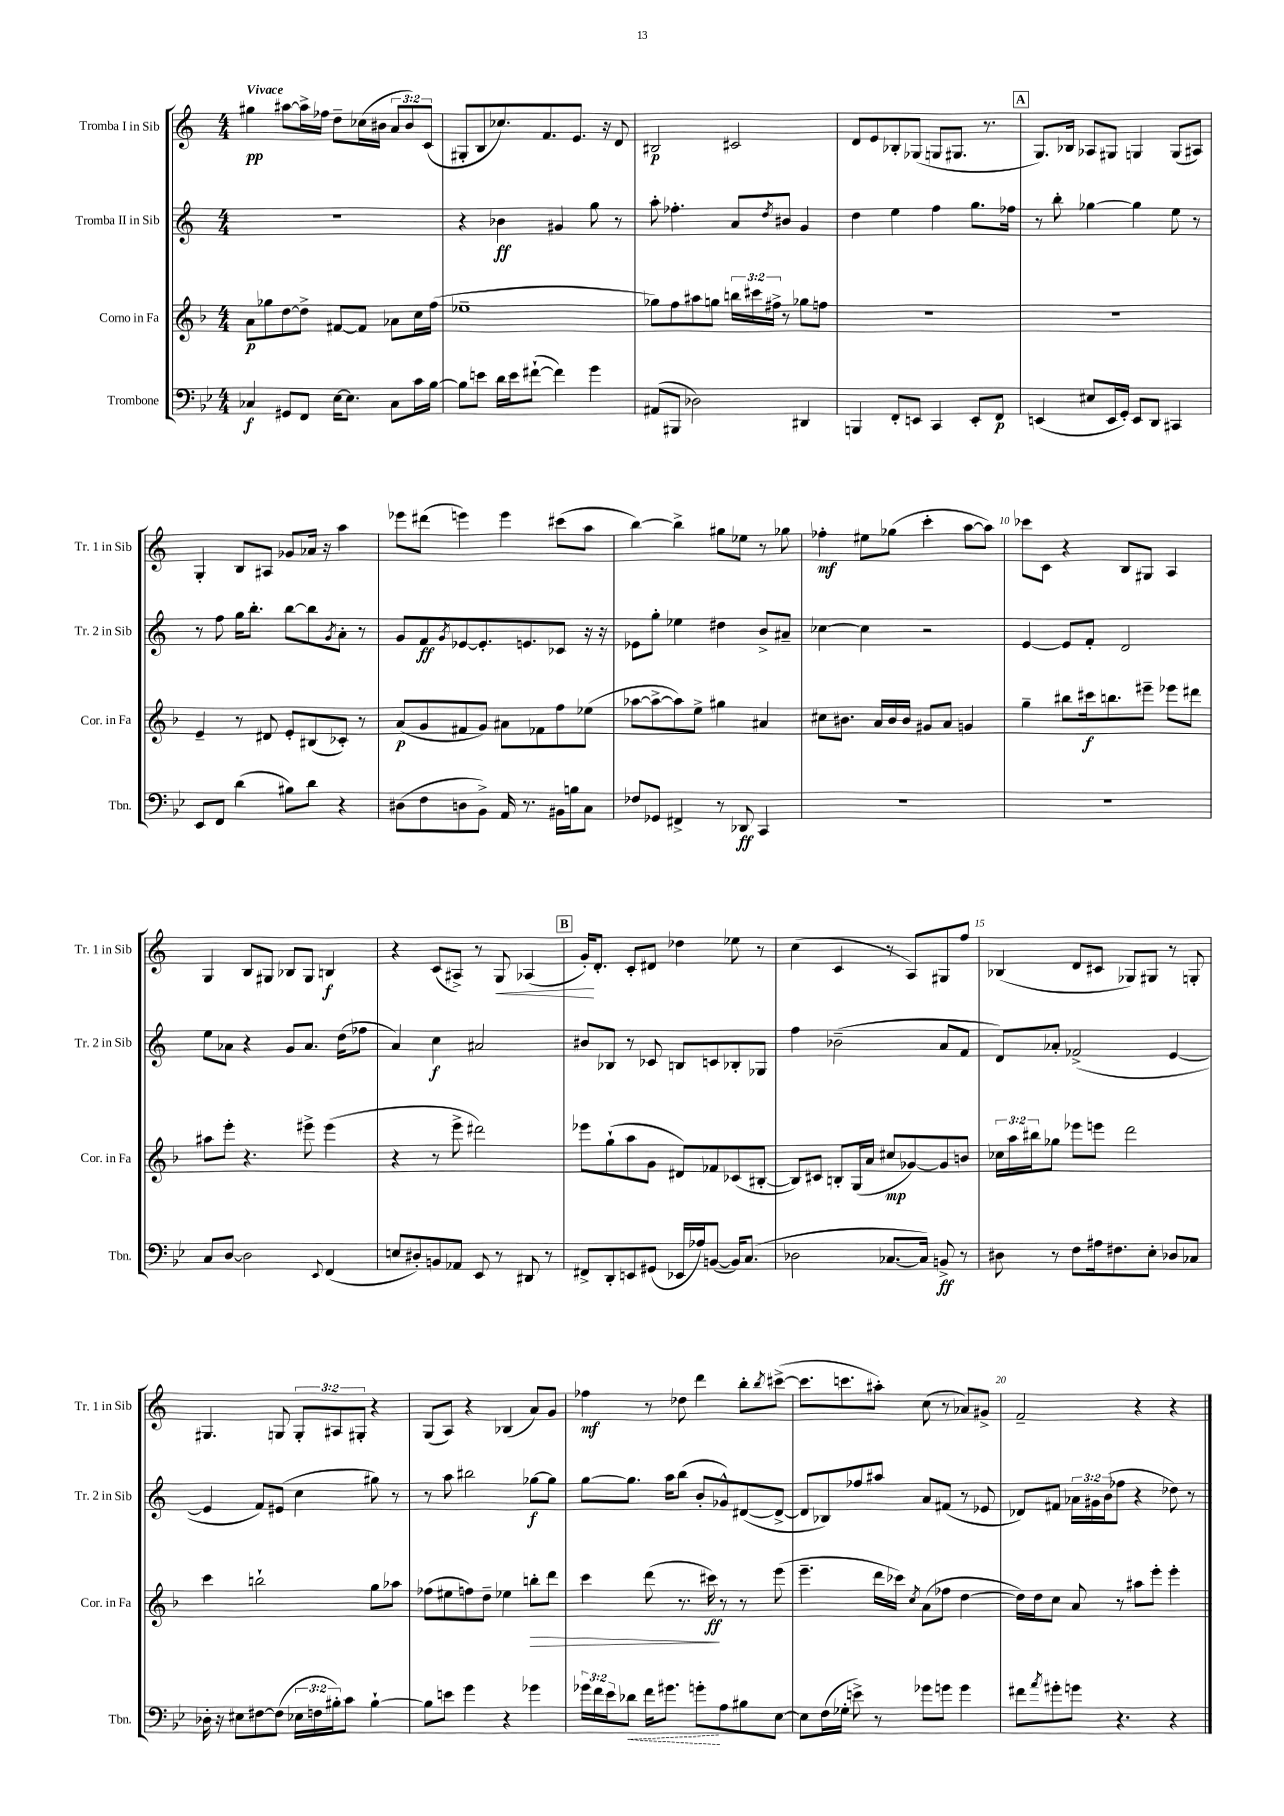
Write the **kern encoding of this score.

**kern	**kern	**kern	**kern
*staff4	*staff3	*staff2	*staff1
*clefF4	*clefG2	*clefG2	*clefG2
*k[b-e-]	*k[b-]	*k[]	*k[]
*M4/4	*M4/4	*M4/4	*M4/4
4C-/	8a\L	1r	4gg#\
.	8gg-\	.	.
8GG#/L	[8dd\	.	[8aa#\L
8FF/J	8dd^\]J	.	16aa#^\]L
.	.	.	16ff-\JJ
[16E-\LK	[8f#/L	.	8dd~\L
8.E-\]J	.	.	.
.	8f#/]J	.	(16cc-\L
.	.	.	16b#\JJ
8C-\L	8a-\L	.	12a/L
.	.	.	12b#/)
16c\L	16cc\L	.	.
.	.	.	(12c/J
[16B-\JJ	(16ff\JJ	.	.
=	=	=	=
8B-\]L	1ee-~	4r	8G#'/L
8e\J	.	.	8B/
16d\LL	.	4b-\	8.cc-/)
16e\J	.	.	.
([8f#`\J	.	.	.
.	.	.	8.f/
4f#\])	.	4g#/	.
.	.	.	8.e/J
4g\	.	8gg\	.
.	.	.	16r
.	.	8r	8d/
=	=	=	=
(8AA#/L	8gg-\L)	8aa'\	2B#/
8BBB#/J	8ff\	4.ff-'\	.
2D-\)	8aa#\	.	.
.	8gg\J	.	.
.	24bb\LL	8a/L	2c#/
.	24ccc#\	.	.
.	24ff#^\JJ	.	.
.	.	8qdd/	.
.	8r	8b#/J	.
4DD#/	8gg-\L	4g/	.
.	8ff\J	.	.
=	=	=	=
4BBB/	1r	4dd\	8d/L
.	.	.	8e/
8FF'/L	.	4ee\	8B-'/
8EE/J	.	.	(8G-/J
4CC/	.	4ff\	8G/L
.	.	.	8.G#/J
8EE'/L	.	8.gg\L	.
.	.	.	8.r
8FF/J	.	.	.
.	.	16ff-\Jk	.
=	=	=	=
(4EE/	1r	8r	8.G/L)
.	.	8bb'\	.
.	.	.	16B-/Jk
8E#/L	.	[4gg-\	8A-/L
16EE/L	.	.	8G#/J
16GG'/JJ)	.	.	.
8EE/L	.	4gg-\]	4G/
8DD/J	.	.	.
4CC#/	.	8ee\	(8G/L
.	.	8r	8A#/J)
=	=	=	=
8EE-/L	4e~/	8r	4G'/
8FF/J	.	8ff\	.
(4d\	8r	16gg\LK	8B/L
.	.	8.bb'\J	.
.	8d#/	.	8A#/J
8B#\L)	8e'/L	[8bb\L	8g-/L
8d\J	(8B#/	8bb\]	16a-/Jk
.	.	.	16r
.	.	8qg/	.
4r	8c-'/J)	8a'\J	4aa\
.	8r	8r	.
=	=	=	=
(8D#\L	(8a/L	8g/L	8eee-\L
8F\	8g/	8f/	(8ddd#\J
.	.	8qg/	.
8D\	8f#/	[8e-/	4eee\)
8BB-^\J)	8g/J)	8.e-'/]	.
16AA/	8a#\L	.	4eee\
8.r	.	8.e/	.
.	8f-\	.	.
16BB#\LL	8ff\	8c-/J	(8ccc#\L
16B\J	.	.	.
8C\J	(8ee-\J	16r	8aa\J
.	.	16r	.
=	=	=	=
8F-/L	[8aa-\L	8e-\L	[4bb\)
8GG-/J	8aa-^\_	8gg'\J	.
4FF#^/	8aa-\])	4ee-\	4bb^\]
.	8ee^\J	.	.
8r	4gg#\	4dd#\	8gg#\L
8DD-/	.	.	8ee-\J
4CC/	4a#/	8b^/L	8r
.	.	8a#~/J	8gg-\
=	=	=	=
1r	8cc#\L	[4cc-\	4ff-'\
.	8.b#\J	.	.
.	.	4cc-\]	8ee#\L
.	16a/LL	.	.
.	16b#/	.	(8gg-\J
.	16b#/JJ	.	.
.	8g#/L	2r	4ccc'\
.	8a/J	.	.
.	4g/	.	[8aa\L
.	.	.	8aa\]J)
=	=	=	=
1r	4gg~\	[4e/	8ccc-\L
.	.	.	8c\J
.	8bb#\L	8e/]L	4r
.	16ccc#\k	8f'/J	.
.	8.bb\	.	.
.	.	2d/	8B/L
.	8eee#~\J	.	8G#/J
.	8eee-\L	.	4A/
.	8ddd#\J	.	.
=	=	=	=
8C/L	8aa#\L	8ee\L	4G/
[8D/J	8eee'\J	8a-\J	.
2D\]	4.r	4r	8B/L
.	.	.	8G#/J
.	.	8g/L	8B-/L
.	8eee#^\	8.a-/J	8G#/J
8qqEE-/	.	.	.
(4FF/	(4eee#\	.	4B/
.	.	(16dd\LK	.
.	.	8ff-\J	.
=	=	=	=
8E/L	4r	4a/)	4r
8D#'/)	.	.	.
8BB/	8r	4cc\	(8c/L
8AA-/J	8eee^\	.	8A#^/J)
8EE-/	2ddd#\)	2a#/	8r
8r	.	.	8G/
8DD#/	.	.	(4A-/
8r	.	.	.
=	=	=	=
8FF#^/L	8eee-\L	8b#/L	16g'/LK)
.	.	.	8.d'/J
8DD'/	(8gg`\	8B-/J	.
8EE/	8aa\	8r	8c'/L
(8GG#/J	8g\J	8c-/	8d#/J
16EE-/LL	8d#/L)	8B/L	4dd-\
16A-/J)	.	.	.
([8BB/J	8f-/	8c/	.
16BB/]LK)	(8c-/	8B-'/	8ee-\
(8.C/J	.	.	.
.	[8B#'/J	8G-/J	8r
=	=	=	=
2D-\	8B#/]L)	4ff\	(4cc\
.	8c#/J	.	.
.	8B'/L	(2b-~\	4c/
.	(16G/L	.	.
.	16a/JJ	.	.
[8.C-/L	8cc#/L	.	8r
.	[8g-/)	.	8A/L)
16C-/]Jk)	.	.	.
8BB^/	8g-/]	8a/L	8G#/
8r	8b/J	8f/J	8ff/J
=	=	=	=
8D#\	24cc-\LL	8d/L)	(4B-/
.	24aa\	.	.
.	24bb#\J	.	.
8r	8gg-\J	8a-'/J	.
8F\L	8eee-\L	(2f-^/	8d/L
16A#\k	8eee\J	.	8c#/J
8.F#\	.	.	.
.	2ddd\	.	8G-/L)
8E-'\J	.	.	8G#/J
8D-/L	.	[4e/	8r
8C-/J	.	.	8G'/
=	=	=	=
16D-'\	4ccc\	4e/]	4.G#/
16r	.	.	.
8E#\L	.	.	.
[8F#\	2bb`\	8f/L)	.
(8F#\]J	.	(8e#/J	8G/
24E-\LL	.	4cc\	12G'/L
24F\	.	.	.
24B#'\J)	.	.	12A#/
8c\J	.	.	.
.	.	.	12G#'/J
[4B#`\	8gg\L	8gg#\)	4r
.	8aa-\J	8r	.
=	=	=	=
8B#\]L	(8ff-\L	8r	(8G/L
8e\J	8ee#\	8aa\	8A/J)
4g\	8ff\)	2bb#\	4r
.	8dd~\J	.	.
4r	4ee-\	.	(4B-/
4g-\	8bb'\L	[8gg-\L	8a/L)
.	8ddd\J	8gg-\]J	8g/J
=	=	=	=
24g-\LL	4ccc\	[8gg\L	4ff-\
24f\	.	.	.
24e-\J	.	.	.
8d-\J	.	8.gg\]J	.
16f\LK	(8ddd\	.	8r
8.g#\J	.	16aa\LK	.
.	8.r	(8bb\J	8dd-\
8g'\L	.	8b'/L	4ddd\
.	16ccc#\)	.	.
8A\	8r	8g-^^/)	.
8B#\	8r	([8d#/	8bb'\L
.	.	.	8qbb/
[8E-\J	(8eee\	8d#^/_J	([8ccc#^\J
=	=	=	=
8E-\]L	4.eee~\	8d#/]L	8.ccc#\]L
(16F\L	.	8B-/)	.
16G-'\JJ	.	.	8.ccc\
8e^\)	.	8ff-/	.
8r	16ddd\LL	8aa#/J	8aa#'\J)
.	16ccc-\JJ)	.	.
.	8qcc/	.	.
8g-\L	(8a\L	8a/L	(8cc\
8g\J	8ff-\J	(8f#/J	8r
4g\	[4dd\	8r	8a-/L)
.	.	8e-/	8g#^/J
=	=	=	=
8f#\L	16dd\]LL)	8d-/L)	2f~/
.	16dd\J	.	.
8qa/	.	.	.
8g#'\	8cc\J	8f#/J	.
8g\J	8a/	24a-\LL	.
.	.	24g#\	.
.	.	(24b\J	.
4.r	8r	8ff-\J	.
.	8aa#\L	4r	4r
.	8eee'\J	.	.
4r	4eee'\	8dd-\)	4r
.	.	8r	.
==	==	==	==
*-	*-	*-	*-
